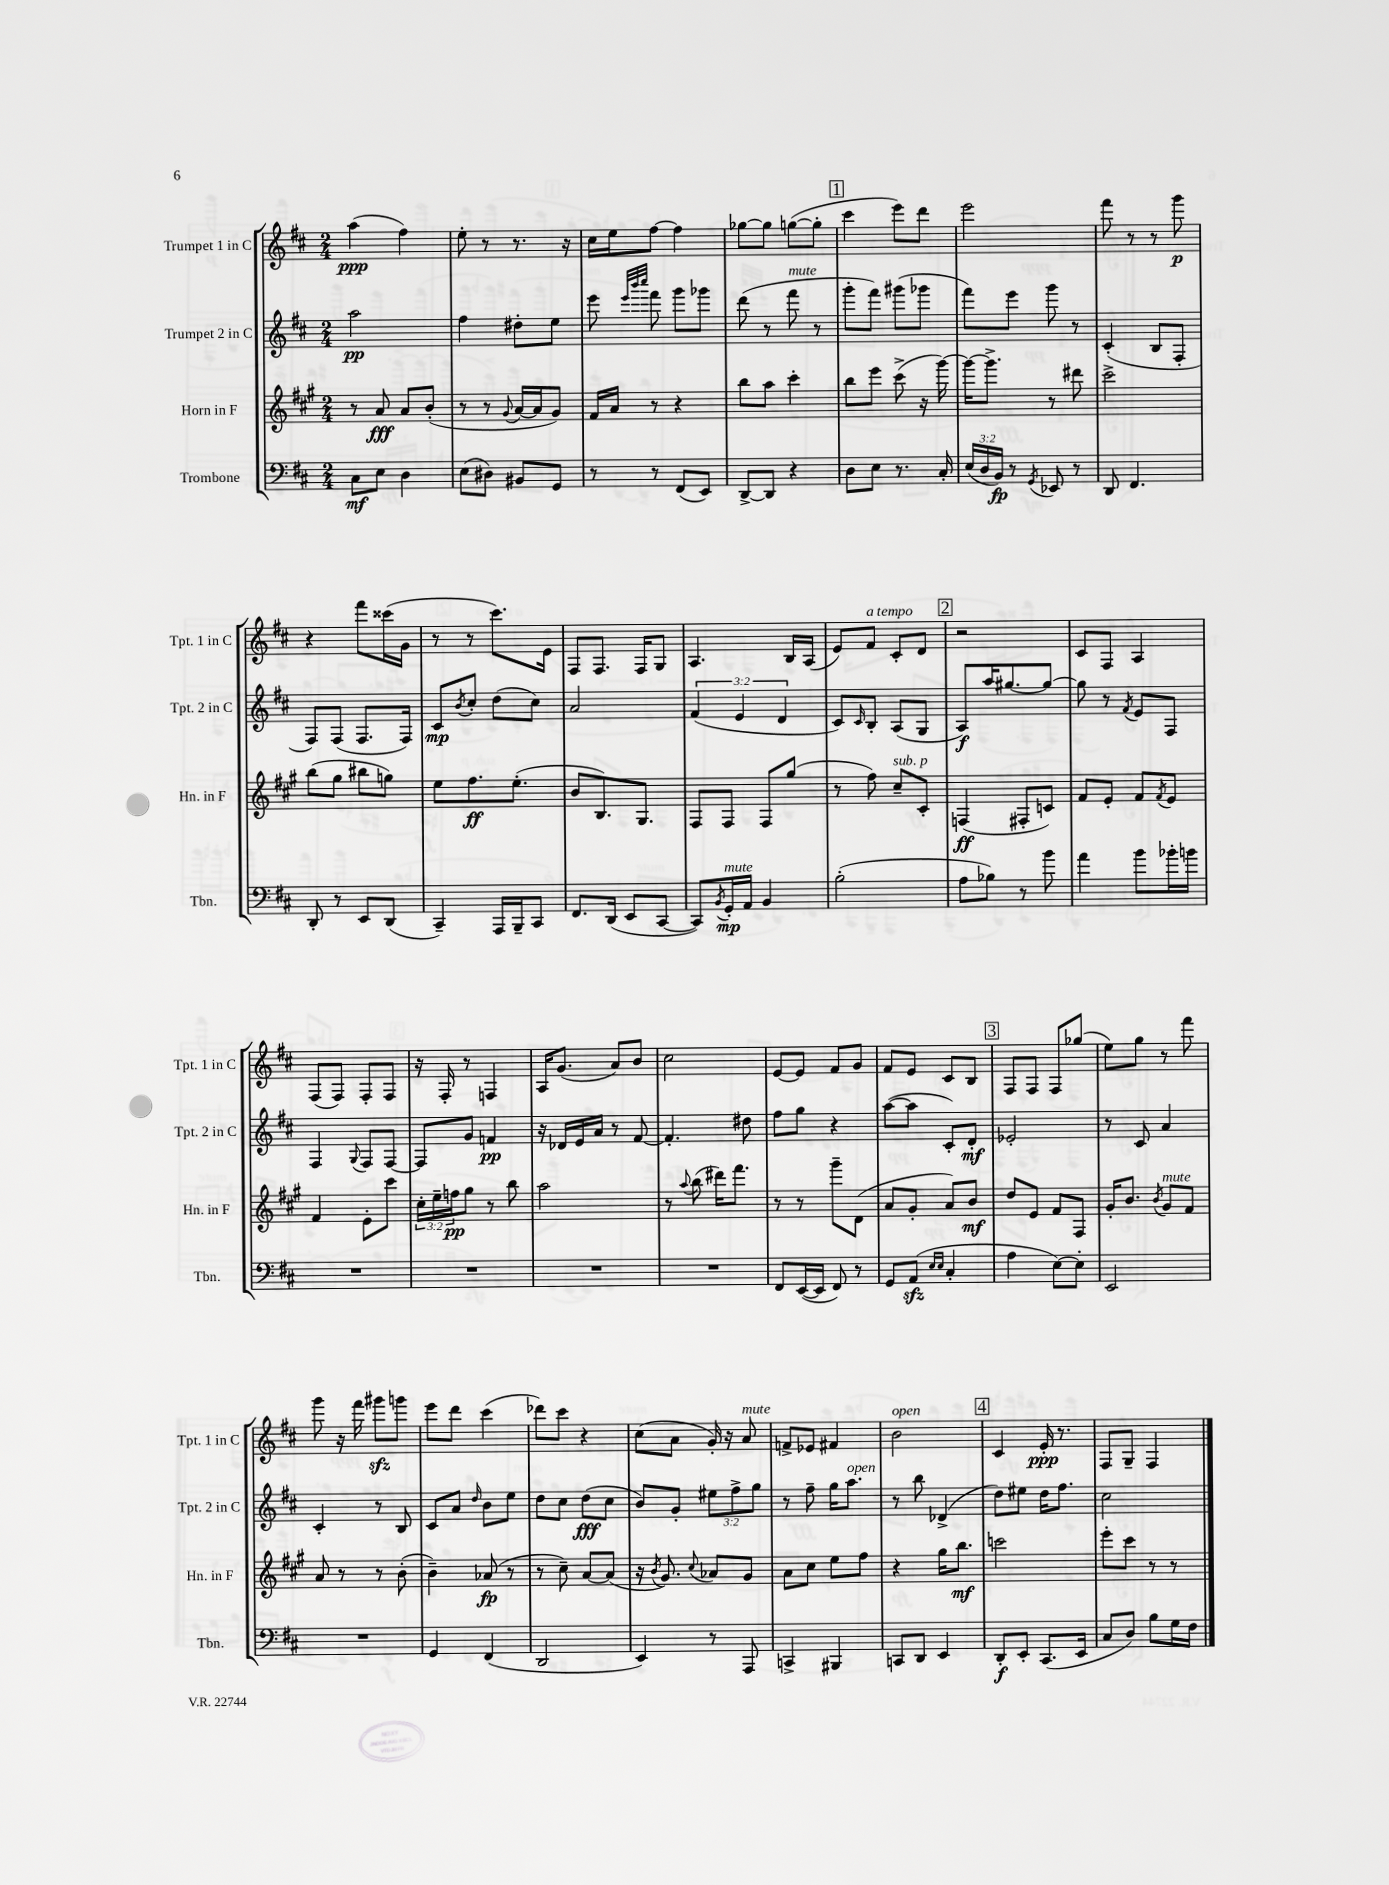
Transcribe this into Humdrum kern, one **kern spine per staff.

**kern	**dynam	**kern	**dynam	**kern	**dynam	**kern	**dynam
*part4	*part4	*part3	*part3	*part2	*part2	*part1	*part1
*staff4	*staff4	*staff3	*staff3	*staff2	*staff2	*staff1	*staff1
*I"Trombone	*	*I"Horn in F	*	*I"Trumpet 2 in C	*	*I"Trumpet 1 in C	*
*I'Tbn.	*	*I'Hn. in F	*	*I'Tpt. 2 in C	*	*I'Tpt. 1 in C	*
*clefF4	*	*clefG2	*	*clefG2	*	*clefG2	*
*k[f#c#]	*	*k[f#c#g#]	*	*k[f#c#]	*	*k[f#c#]	*
*M2/4	*	*M2/4	*	*M2/4	*	*M2/4	*
=1	=1	=1	=1	=1	=1	=1	=1
8C#\L	mf	8r	.	2aa\	pp	(4aa\	ppp
8E\J	.	8a/	fff	.	.	.	.
4D\	.	8a/L	.	.	.	4ff#\)	.
.	.	(8b'/J	.	.	.	.	.
=2	=2	=2	=2	=2	=2	=2	=2
(8E\L	.	8r	.	4ff#\	.	8ee'\	.
8D#X\J)	.	8r	.	.	.	8r	.
.	.	8qqg#/	.	.	.	.	.
8BB#X/L	.	[16a/LL	.	8dd#X'\L	.	8.r	.
.	.	16a/J]	.	.	.	.	.
8GG/J	.	8g#/J)	.	8ee\J	.	.	.
.	.	.	.	.	.	16r	.
=3	=3	=3	=3	=3	=3	=3	=3
8r	.	16f#/LL	.	8eee\	.	16cc#\LL	.
.	.	16a/JJ	.	.	.	16ee\J	.
.	.	.	.	32qqeee/LLL	.	.	.
.	.	.	.	32qqbbb/	.	.	.
.	.	.	.	32qqcccc#/JJJ	.	.	.
8r	.	8r	.	8fff#\	.	[8ff#\J	.
(8FF#/L	.	4r	.	8ggg\L	.	4ff#\]	.
8EE/J)	.	.	.	8ggg-X\J	.	.	.
=4	=4	=4	=4	=4	=4	=4	=4
[8DD^/L	.	8bb\L	.	(8ddd\	.	[8gg-X\L	.
8DD/J]	.	8aa\J	.	8r	.	8gg-\J]	.
!	!	!	!	!LO:TX:a:i:t=mute	!	!	!
4r	.	4ccc#'\	.	8fff#\	.	([8ggn\L	.
.	.	.	.	8r	.	8gg'\J]	.
!!LO:REH:place=s1:t=1
=5	=5	=5	=5	=5	=5	=5	=5
8D\L	.	8bb\L	.	8ggg'\L	.	4ccc#\	.
8E\J	.	8eee\J	.	8fff#\J)	.	.	.
8.r	.	(8ccc#^\	.	(8ggg#X\L	.	8eee\L)	.
.	.	16r	.	8ggg-X\J	.	8ddd\J	.
16C#'/	.	[16ggg#\)	.	.	.	.	.
=6	=6	=6	=6	=6	=6	=6	=6
(24E/LL	.	16ggg#\KL_	.	8fff#\L)	.	2eee\	.
24D/	.	.	.	.	.	.	.
.	.	8.ggg#^\J]	.	.	.	.	.
24BB/JJ)	fp	.	.	.	.	.	.
8r	.	.	.	8eee\J	.	.	.
8qGG/	.	.	.	.	.	.	.
8EE-X/	.	8r	.	8ggg\	.	.	.
8r	.	8ddd#X\	.	8r	.	.	.
=7	=7	=7	=7	=7	=7	=7	=7
8DD/	.	2ccc#^\	.	(4c#'/	.	8fff#\	.
4.FF#/	.	.	.	.	.	8r	.
.	.	.	.	8B/L	.	8r	.
.	.	.	.	8F#'/J	.	8ggg\	p
!!LO:LB:g=z
=8	=8	=8	=8	=8	=8	=8	=8
8DD'/	.	(8bb\L	.	8F#/L)	.	4r	.
8r	.	8gg#\J	.	(8F#/J	.	.	.
8EE/L	.	8bb#X\L	.	8.F#/L	.	8fff#\L	.
(8DD/J	.	8ggn\J)	.	.	.	(16ccc##X\L	.
.	.	.	.	16F#/Jk)	.	16g\JJ	.
=9	=9	=9	=9	=9	=9	=9	=9
4CC#~/)	.	8ee\L	.	8c#/L	mp	8r	.
.	.	.	.	8qb/	.	.	.
.	.	8.ff#\	ff	8cc#'/J	.	8r	.
16AAA/LL	.	.	.	(8dd\L	.	8.ccc#\L)	.
16BBB~/J	.	(8.ee'\J	.	.	.	.	.
8CC#/J	.	.	.	8cc#\J)	.	.	.
.	.	.	.	.	.	16e\Jk	.
=10	=10	=10	=10	=10	=10	=10	=10
8.FF#/L	.	8b/L	.	2a/	.	8F#/L	.
.	.	8.B/)	.	.	.	8.F#/J	.
(16DD/Jk	.	.	.	.	.	.	.
8EE/L	.	.	.	.	.	.	.
.	.	8.G#/J	.	.	.	16F#/KL	.
[8CC#/J	.	.	.	.	.	8G/J	.
=11	=11	=11	=11	=11	=11	=11	=11
8CC#/L])	.	8F#/L	.	(6f#/	.	4.A/	.
8qBB/	.	.	.	.	.	.	.
!LO:TX:a:i:t=mute	!	!	!	!	!	!	!
16GG'/L	mp	8F#/J	.	.	.	.	.
.	.	.	.	6e/	.	.	.
16AA/JJ	.	.	.	.	.	.	.
4BB/	.	8F#/L	.	.	.	.	.
.	.	.	.	6d/	.	.	.
.	.	(8gg#/J	.	.	.	16B/LL	.
.	.	.	.	.	.	(16A/JJ	.
=12	=12	=12	=12	=12	=12	=12	=12
(2B'\	.	8r	.	8c#/L)	.	8e/L)	.
.	.	.	.	16qqc#/	.	.	.
!	!	!	!	!	!	!LO:TX:a:i:t=a tempo	!
.	.	8ff#\)	.	8B'/J	.	8f#/J	.
!	!	!LO:TX:a:i:t=sub. p	!	!	!	!	!
.	.	8cc#~/L	.	(8A/L	.	8c#'/L	.
.	.	8c#'/J	.	8G/J	.	8d/J	.
!!LO:REH:place=s1:t=2
=13	=13	=13	=13	=13	=13	=13	=13
8A\L	.	(4Fn/	ff	8A/L)	f	2r	.
8B-X\J)	.	.	.	16aa/K	.	.	.
.	.	.	.	[8.gg#X/	.	.	.
8r	.	8F#X'/L	.	.	.	.	.
8b\	.	8cn/J)	.	8gg#/J_	.	.	.
=14	=14	=14	=14	=14	=14	=14	=14
4a\	.	8f#/L	.	8gg#\]	.	8c#/L	.
.	.	8e'/J	.	8r	.	8F#/J	.
.	.	.	.	8qf#/	.	.	.
8b\L	.	8f#/L	.	8e/L	.	4A/	.
.	.	8qf#/	.	.	.	.	.
16b-X'\L	.	8e/J	.	8F#/J	.	.	.
16bn\JJ	.	.	.	.	.	.	.
!!LO:LB:g=z
=15	=15	=15	=15	=15	=15	=15	=15
2r	.	4f#/	.	4F#/	.	(8F#/L	.
.	.	.	.	.	.	8F#/J)	.
.	.	.	.	8qqG/	.	.	.
.	.	8e'\L	.	8F#/L	.	8F#'/L	.
.	.	8ccc#\J	.	[8F#/J	.	8F#/J	.
=16	=16	=16	=16	=16	=16	=16	=16
2r	.	24cc#'\LL	.	8F#/L]	.	16r	.
.	.	24ee~\	.	.	.	.	.
.	.	.	.	.	.	16F#'/	.
.	.	24ffn\J	pp	.	.	.	.
.	.	8gg#\J	.	8g/J	.	8r	.
.	.	8r	.	4fn/	pp	4Fn/	.
.	.	8bb\	.	.	.	.	.
=17	=17	=17	=17	=17	=17	=17	=17
2r	.	2aa\	.	16r	.	16A/KL	.
.	.	.	.	16d-X/LL	.	(8.g/J	.
.	.	.	.	16e/	.	.	.
.	.	.	.	16a/JJ	.	.	.
.	.	.	.	8r	.	8a/L)	.
.	.	.	.	[8f#/	.	8b/J	.
=18	=18	=18	=18	=18	=18	=18	=18
2r	.	8r	.	4.f#'/]	.	2cc#\	.
.	.	8qqaa/	.	.	.	.	.
.	.	(8bb\	.	.	.	.	.
.	.	16ddd#X\KL)	.	.	.	.	.
.	.	8.fff#\J	.	.	.	.	.
.	.	.	.	8dd#X\	.	.	.
=19	=19	=19	=19	=19	=19	=19	=19
8FF#/L	.	8r	.	8ff#\L	.	[8e/L	.
([16EE/L	.	8r	.	8gg\J	.	8e/J]	.
16EE/JJ]	.	.	.	.	.	.	.
8FF#/)	.	8ggg#~\L	.	4r	.	8f#/L	.
8r	.	(8d\J	.	.	.	8g/J	.
=20	=20	=20	=20	=20	=20	=20	=20
8GG/L	.	8a/L	.	([8aa\L	.	8f#/L	.
(8AAzz/J	.	8g#'/J	.	8aa\J]	.	8e/J	.
16qqE/LL	.	.	.	.	.	.	.
16qqE/JJ	.	.	.	.	.	.	.
4C#'/	.	8a/L)	.	8c#'/L)	.	8c#/L	.
.	.	8b/J	mf	8d'/J	mf	8B/J	.
!!LO:REH:place=s1:t=3
=21	=21	=21	=21	=21	=21	=21	=21
4A\	.	8dd/L	.	2e-X'/	.	8F#/L	.
.	.	8e/J	.	.	.	8F#/J	.
[8E\L)	.	8f#/L	.	.	.	8F#/L	.
8E'\J]	.	8F#/J	.	.	.	(8gg-X/J	.
=22	=22	=22	=22	=22	=22	=22	=22
2EE/	.	16g#'/KL	.	8r	.	8ee\L)	.
.	.	8.b/J	.	.	.	.	.
.	.	.	.	8c#/	.	8gg\J	.
.	.	8qb/	.	.	.	.	.
!	!	!LO:TX:a:i:t=mute	!	!	!	!	!
.	.	8g#/L	.	4a/	.	8r	.
.	.	8f#/J	.	.	.	8fff#\	.
!!LO:LB:g=z
=23	=23	=23	=23	=23	=23	=23	=23
2r	.	8a/	.	4c#'/	.	8ggg\	.
.	.	8r	.	.	.	16r	.
.	.	.	.	.	.	16fff#\	.
.	.	8r	.	8r	.	8ggg#Xzz\L	.
.	.	(8b'\	.	8B/	.	8gggn\J	.
=24	=24	=24	=24	=24	=24	=24	=24
4GG/	.	4b~\)	.	8c#/L	.	8eee\L	.
.	.	.	.	8a/J	.	8ddd\J	.
.	.	.	.	16qqdd/	.	.	.
(4FF#/	.	(8a-X/	fp	8b\L	.	(4ccc#\	.
.	.	8r	.	8ee\J	.	.	.
=25	=25	=25	=25	=25	=25	=25	=25
2DD/	.	8r	.	8dd\L	.	8ddd-X\L)	.
.	.	8cc#~\)	.	8cc#\J	.	8ccc#\J	.
.	.	[8a/L	.	(8dd\L	fff	4r	.
.	.	(8a/J]	.	8cc#\J	.	.	.
=26	=26	=26	=26	=26	=26	=26	=26
4EE/)	.	16r	.	8b/L)	.	(8cc#\L	.
.	.	8qb/	.	.	.	.	.
.	.	8.g#/)	.	.	.	.	.
.	.	.	.	8g'/J	.	8a\J	.
.	.	8qqcc#/	.	.	.	.	.
8r	.	8a-X/L	.	12ee#X\L	.	16g'/)	.
.	.	.	.	.	.	16r	.
.	.	.	.	12ff#^\	.	.	.
!	!	!	!	!	!	!LO:TX:a:i:t=mute	!
8AAA/	.	8g#/J	.	.	.	8a/	.
.	.	.	.	12gg\J	.	.	.
=27	=27	=27	=27	=27	=27	=27	=27
4CCn^/	.	8a\L	.	8r	.	8fn^/L	.
.	.	8cc#\J	.	8ff#~\	.	8e-X/J	.
4BBB#X/	.	8ee\L	.	16gg\KL	.	4f#X/	.
!	!	!	!	!LO:TX:a:i:t=open	!	!	!
.	.	.	.	8.aa\J	.	.	.
.	.	8ff#\J	.	.	.	.	.
=28	=28	=28	=28	=28	=28	=28	=28
!	!	!	!	!	!	!LO:TX:a:i:t=open	!
8CCn/L	.	4r	.	8r	.	2b\	.
8DD/J	.	.	.	8bb\	.	.	.
4EE/	.	16gg#\KL	.	(4d-X^/	.	.	.
.	.	8.bb\J	mf	.	.	.	.
!!LO:REH:place=s1:t=4
=29	=29	=29	=29	=29	=29	=29	=29
8DD'/L	f	2cccn\	.	8dd\L)	.	4c#/	.
8EE'/J	.	.	.	8ee#X\J	.	.	.
(8.CC#/L	.	.	.	16dd\KL	.	16e'/	ppp
.	.	.	.	8.ff#\J	.	8.r	.
16EE/Jk	.	.	.	.	.	.	.
=30	=30	=30	=30	=30	=30	=30	=30
8C#/L	.	8eee'\L	.	2cc#\	.	8F#/L	.
8D/J)	.	8ccc#\J	.	.	.	8G~/J	.
8B\L	.	8r	.	.	.	4F#/	.
16G\L	.	8r	.	.	.	.	.
16F#\JJ	.	.	.	.	.	.	.
==	==	==	==	==	==	==	==
*-	*-	*-	*-	*-	*-	*-	*-
